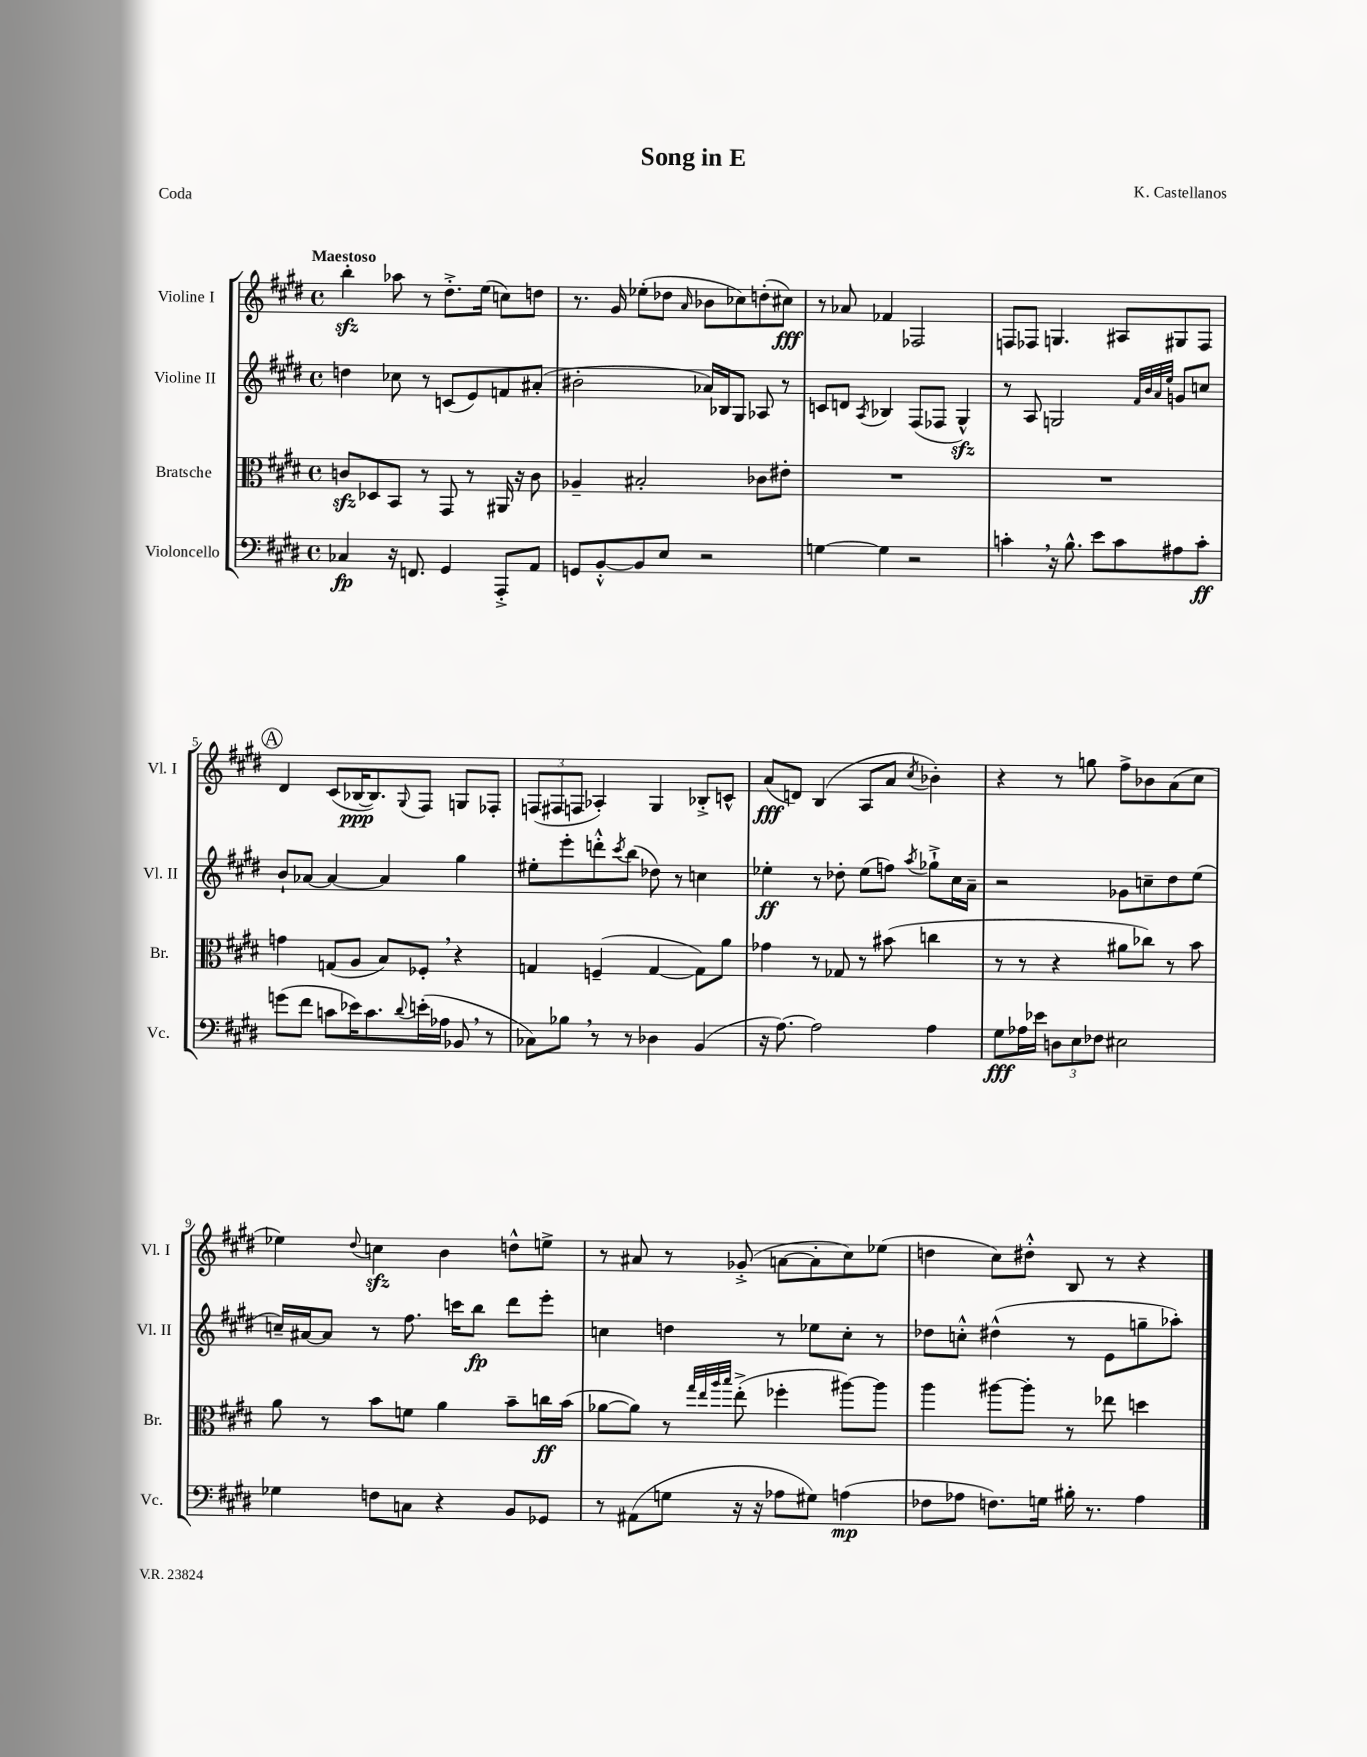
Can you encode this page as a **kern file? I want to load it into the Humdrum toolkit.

**kern	**kern	**kern	**kern
*staff4	*staff3	*staff2	*staff1
*clefF4	*clefC3	*clefG2	*clefG2
*k[f#c#g#d#]	*k[f#c#g#d#]	*k[f#c#g#d#]	*k[f#c#g#d#]
*M4/4	*M4/4	*M4/4	*M4/4
*met(c)	*met(c)	*met(c)	*met(c)
4C-	8c	4dd	4bb'
.	8D-	.	.
16r	8BB	8cc-	8aa-
8.FF	.	.	.
.	8r	8r	8r
4GG#	8GG#	(8c	8.dd#'^
.	8r	8e)	.
.	.	.	(16ee
8AAA'^	16AA#	8f	8cc)
.	16r	.	.
8AA	8c	(8a#'	8dd
=	=	=	=
8GG	4A-~	2b#'	8.r
[8BB'^^	.	.	.
.	.	.	16g#
8BB]	2B#'	.	(8ee-'
8E	.	.	8dd-
.	.	.	16qqa
2r	.	16a-)	8b-
.	.	16B-	.
.	.	8G#	8cc-)
.	8c-	8A-	(8dd'
.	8e#'	8r	8cc#)
=	=	=	=
[4G	1r	8c	8r
.	.	8d	8a-
.	.	8qA	.
4G]	.	4B-	4f-
2r	.	(8F#	2F-
.	.	8F-	.
.	.	4G#^^)	.
=	=	=	=
4c'	1r	8r	8F
.	.	8A	8F-
16r	.	2G	4.G
8.B^^	.	.	.
8e	.	.	.
8c	.	.	8A#
.	.	32qqf#	.
.	.	32qqb	.
.	.	32qqa	.
.	.	32qqee	.
8A#	.	8g	8G#
8c'	.	8cc	8F-
=	=	=	=
(8g	4g	8b`	4d#
8f#	.	[8a-	.
8c	(8G	4a-_	(8c#
16e-)	8A	.	[16B-
8.c	.	.	8.B-])
.	8B)	4a-]	.
8qqd#	.	.	8qqG#
(16e'	8F-'	.	8F#
16A-	.	.	.
8BB-	4r	4gg#	8G
8r	.	.	8F-'
=	=	=	=
8C-)	4G	8ee#'	(12F
.	.	.	12F#
8B-	.	8eee'	.
.	.	.	12F
8r	(4F~	8ddd'^^	4A-')
.	.	8qccc#	.
8r	.	(8bb	.
4D-	[4G	8dd-)	4G#
.	.	8r	.
(4BB	8G])	4cc	8B-'^
.	8a	.	8c^^
=	=	=	=
16r	4g-	4ee-'	(8a
[8.A)	.	.	.
.	.	.	8d)
2A]	8r	8r	(4B
.	8G-	8dd-'	.
.	8r	(8ee-	8A
.	(8b#	8ff)	8a
.	.	8qaa	8qcc#
4A	4cc	8gg-`^	4b-')
.	.	16cc#	.
.	.	16a~	.
=	=	=	=
8G#	8r	2r	4r
16A-	8r	.	.
16e-	.	.	.
12D	4r	.	8r
12E	.	.	.
.	.	.	8gg
12F-	.	.	.
2E#	8a#	8g-	8ff#^
.	8cc-)	8cc~	8b-
.	8r	8dd#	(8a
.	8b	(8ee	8cc#
=	=	=	=
4G-	8a	16cc~)	4ee-)
.	.	[16a#	.
.	8r	8a#]	.
.	.	.	8qqdd#
8F	8b	8r	4cc
8C	8f	8.ff#	.
4r	4a	.	4b
.	.	16ccc	.
.	.	8bb	.
8BB	8b~	8ddd#	8dd^^
8GG-	16cc	8eee'	8ee^
.	(16b	.	.
=	=	=	=
8r	[8a-	4cc	8r
(8AA#	8a-])	.	8a#
8G	8r	4dd	8r
.	32qqgg#	.	.
.	32qqee	.	.
.	32qqaa	.	.
.	32qqbb	.	.
16r	(8ee'^	.	(8g-'^
16r	.	.	.
8A-	4ff-'	8r	[8a
8G#)	.	8ee-	8a']
(4A	[8aa#)	8cc'	8cc#)
.	8aa#]	8r	(8ee-
=	=	=	=
8F-	4aa	8dd-	4dd
8A-	.	8cc'^^	.
8.F)	[8aa#	(4dd#^^	8cc#)
.	8aa#']	.	8dd#'^^
16G	.	.	.
16B#'	8r	8r	8B
8.r	.	.	.
.	8ee-	8e	8r
4A-	4dd	8gg~	4r
.	.	8aa-')	.
==	==	==	==
*-	*-	*-	*-
